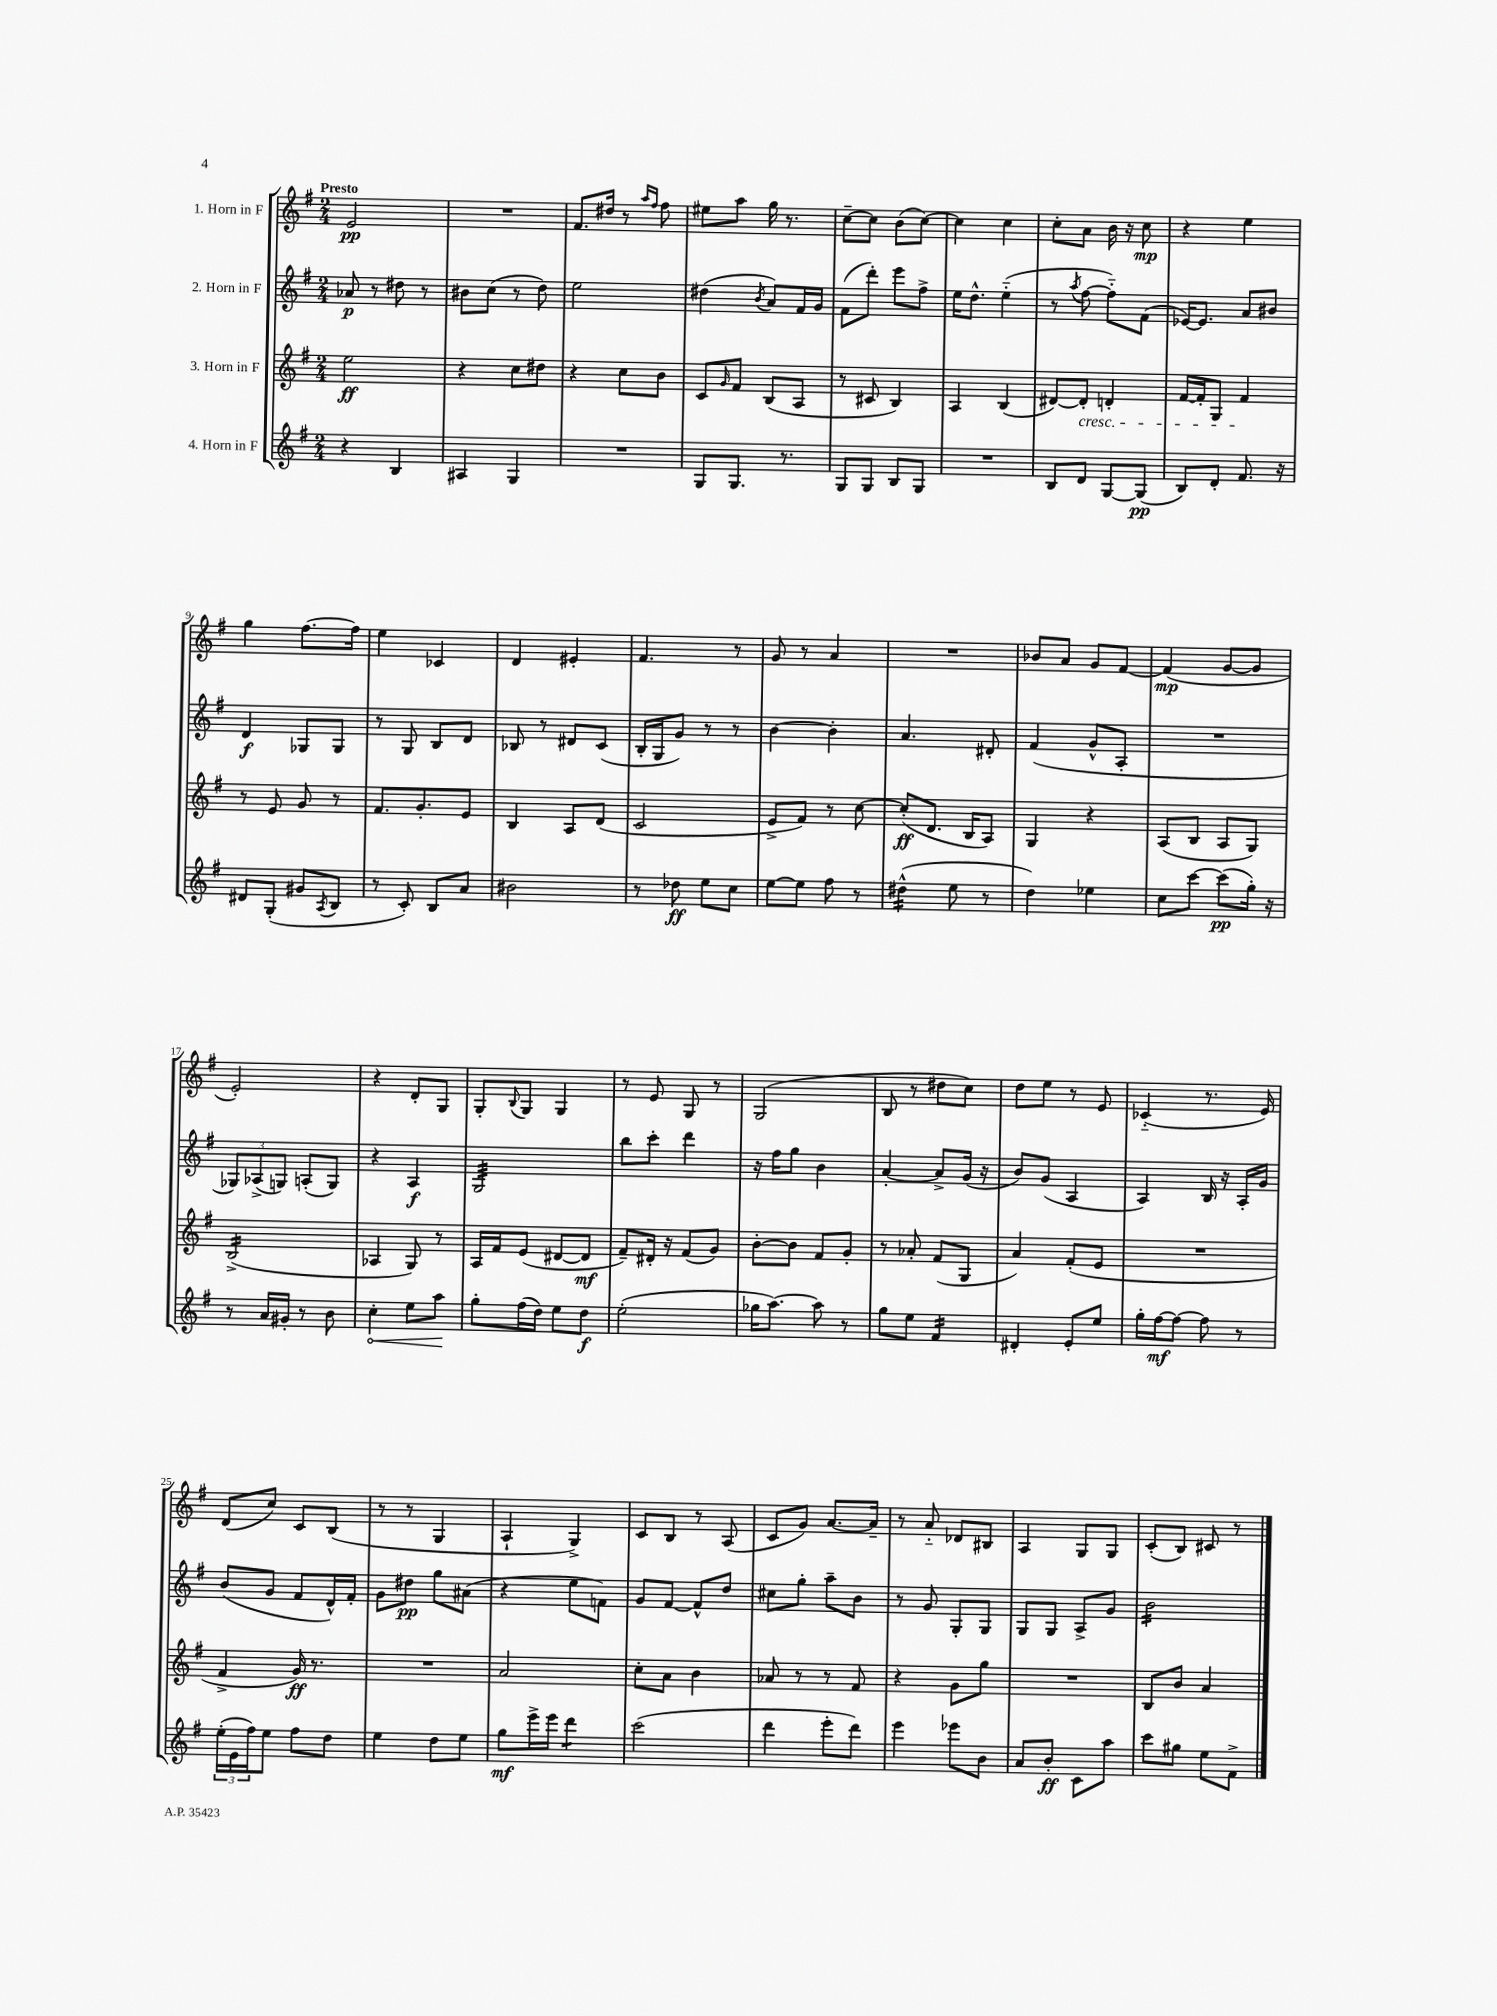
<<
\new StaffGroup <<
\new Staff = "s0" \with { instrumentName = "1. Horn in F" } {
    \clef treble \key g \major \numericTimeSignature \time 2/4 \tempo "Presto"
    e'2\pp |
    R2 |
    fis'8. dis''16 r8 \grace { a''16 fis''16 } fis''8 |
    eis''8 a''8 g''16 r8. |
    c''8~-- c''8 b'8( c''8~) |
    c''4 c''4 |
    c''8-. a'8 b'16 r16 c''8\mp |
    r4 e''4 |
    g''4 fis''8.~ fis''16 |
    e''4 ces'4 |
    d'4 eis'4-. |
    fis'4. r8 |
    g'8 r8 a'4 |
    R2 |
    bes'8 a'8 g'8 fis'8~ |
    fis'4\mp( g'8~ g'8 |
    e'2-.) |
    r4 d'8-. g8 |
    g8-. \appoggiatura { b8 } g8 g4 |
    r8 e'8 g8 r8 |
    g2( |
    b8 r8 dis''8 c''8) |
    d''8 e''8 r8 e'8 |
    ces'4-_( r8. e'16) |
    d'8( c''8) c'8 b8( |
    r8 r8 g4 |
    a4-! g4->) |
    c'8 b8 r8 a8( |
    c'8 g'8) a'8.~ a'16-- |
    r8 a'8-_ des'8 bis8 |
    a4 g8 g8 |
    c'8-.( b8) cis'8 r8 \bar "|." |
}
\new Staff = "s1" \with { instrumentName = "2. Horn in F" } {
    \clef treble \key g \major \numericTimeSignature \time 2/4
    aes'8\p r8 dis''8 r8 |
    bis'8 c''8( r8 d''8) |
    e''2 |
    dis''4( \acciaccatura { b'8 } a'8) fis'16 g'16 |
    fis'8( d'''8-.) e'''8 fis''8-> |
    e''16 d''8.-^ e''4-_( |
    r8 \acciaccatura { a''8 } fis''8~ fis''8-_) fis'8( |
    ees'16~) ees'8. a'8 bis'8 |
    d'4\f ges8 ges8 |
    r8 g8 b8 d'8 |
    bes8 r8 dis'8 c'8( |
    b16-. g16 g'8) r8 r8 |
    b'4~ b'4-. |
    a'4. dis'8-. |
    fis'4( g'8-^ a8-. |
    R2 |
    \tuplet 3/2 { ges8) aes8->( g8) } a8-.( g8) |
    r4 a4\f |
    g2:32 |
    b''8 c'''8-. d'''4 |
    r16 fis''16 g''8 b'4 |
    a'4~-. a'8-> g'16( r16 |
    b'8) g'8( a4 |
    a4) b16 r16 a16-. g'16 |
    b'8( g'8 fis'8 d'16-^) fis'16-. |
    g'8 dis''8\pp g''8 ais'8( |
    r4 e''8 f'8) |
    g'8 fis'8~ fis'8-^ d''8 |
    cis''8 g''8-. a''8-- b'8 |
    r8 g'8 g8-. g8 |
    g8 g8 a8-> g'8 |
    b'2:16 \bar "|." |
}
\new Staff = "s2" \with { instrumentName = "3. Horn in F" } {
    \clef treble \key g \major \numericTimeSignature \time 2/4
    e''2\ff |
    r4 c''8 dis''8 |
    r4 c''8 b'8 |
    c'8 \grace { g'16 } fis'8 b8( a8 |
    r8 cis'8 b4) |
    a4 b4( |
    dis'8~) dis'8-.\cresc d'4-. |
    fis'16~ fis'16-. g8 fis'4\! |
    r8 e'8 g'8 r8 |
    fis'8. g'8.-. e'8 |
    b4 a8 d'8( |
    c'2 |
    e'8-> fis'8) r8 c''8~ |
    c''8-.\ff( d'8. b16 a8) |
    g4 r4 |
    a8( b8 a8 g8) |
    b2:16->( |
    aes4 g8) r8 |
    a16 fis'16 e'8( dis'8~ dis'8\mf |
    fis'8--) dis'16-. r16 fis'8( g'8) |
    b'8~-. b'8 fis'8 g'8-. |
    r8 aes'8-. fis'8( g8 |
    a'4) fis'8-.( e'8 |
    R2 |
    fis'4-> g'16\ff) r8. |
    R2 |
    a'2 |
    c''8-. a'8 b'4 |
    aes'8 r8 r8 fis'8 |
    r4 g'8 g''8 |
    R2 |
    b8 b'8 a'4 \bar "|." |
}
\new Staff = "s3" \with { instrumentName = "4. Horn in F" } {
    \clef treble \key g \major \numericTimeSignature \time 2/4
    r4 b4 |
    ais4 g4 |
    R2 |
    g8 g8. r8. |
    g8 g8 b8 g8 |
    R2 |
    b8 d'8 g8~ g8\pp( |
    b8) d'8-. fis'8. r16 |
    dis'8 g8-.( gis'8 \acciaccatura { a8 } b8 |
    r8 c'8-.) b8 a'8 |
    bis'2 |
    r8 des''8\ff e''8 c''8 |
    e''8~ e''8 fis''8 r8 |
    dis''4:16-^( e''8 r8 |
    d''4) ees''4 |
    c''8 c'''8~ c'''8\pp( g''16-.) r16 |
    r8 a'16 gis'16-. r8 b'8 |
    \once \override Hairpin.circled-tip = ##t c''4-.\< e''8 a''8\! |
    g''8-. fis''16( d''16) e''8 d''8\f |
    e''2-.( |
    ges''16 a''8.~) a''8 r8 |
    g''8 e''8 fis'4:16 |
    dis'4-. e'8-. e''8 |
    g''16-. fis''16~\mf fis''8~ fis''8 r8 |
    \tuplet 3/2 { e''16-.( e'16 fis''16) } e''8 fis''8 d''8 |
    e''4 d''8 e''8 |
    g''8\mf e'''16-> e'''16 d'''4:8 |
    c'''2( |
    d'''4 e'''8-. d'''8) |
    e'''4 ees'''8 b'8 |
    a'8 b'8-.\ff c'8 a''8 |
    c'''8 gis''8 e''8 fis'8-> \bar "|." |
}
>>
>>
